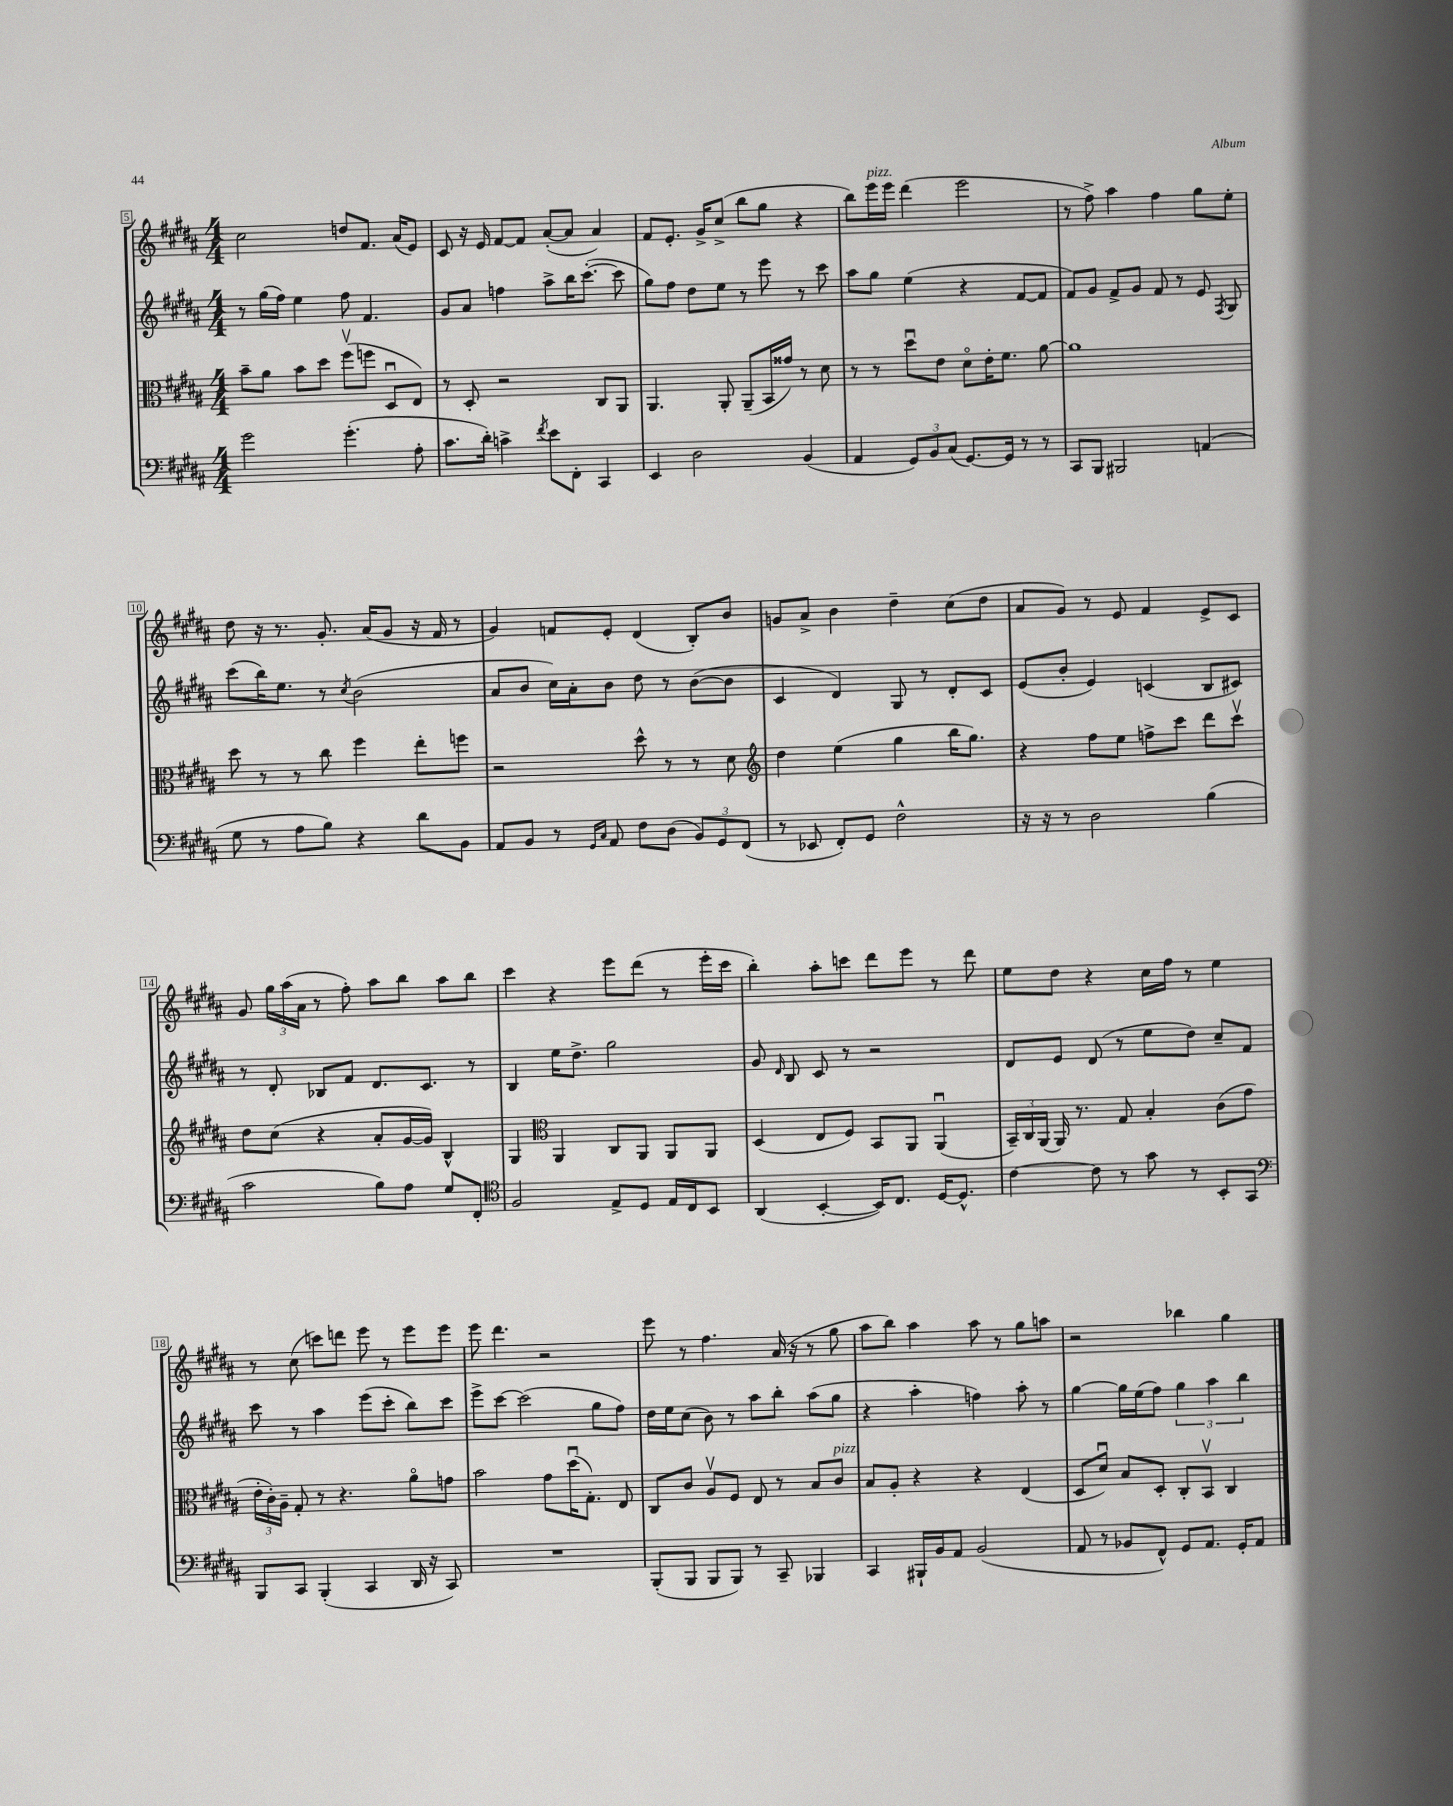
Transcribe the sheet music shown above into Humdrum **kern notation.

**kern	**kern	**kern	**kern
*staff4	*staff3	*staff2	*staff1
*clefF4	*clefC3	*clefG2	*clefG2
*k[f#c#g#d#a#]	*k[f#c#g#d#a#]	*k[f#c#g#d#a#]	*k[f#c#g#d#a#]
*M4/4	*M4/4	*M4/4	*M4/4
2g#	8b~	8r	2cc#
.	8a#	(16gg#	.
.	.	16ff#)	.
.	8b	4ee	.
.	8dd#	.	.
(4.g#'	(8ff#v	8ff#	8dd
.	8ff	4.f#	8.f#
.	8D#u	.	.
.	.	.	(16a#
8A#'	8E)	.	8e)
=	=	=	=
8.c#	8r	8g#	8c#
.	8D#'	8a#	16r
16d#')	.	.	16e
4c^	2r	4ff	[8f#
.	.	.	8f#]
8qf#	.	.	.
8e	.	8aa#^	([8a#'
8FF#'	.	16bb	8a#]
.	.	([8.ccc#'	.
4CC#	8C#	.	4a#)
.	8AA#	8ccc#]	.
=	=	=	=
4EE	4.AA#	8gg#)	8f#
.	.	8ff#	8.e'
2D#	.	8dd#	.
.	.	.	16g#^
.	8AA#'	8ee	(8cc#^
.	(8AA#~	8r	8bb
.	16BB	8eee	8gg#
.	16g##)	.	.
(4BB	8r	8r	4r
.	8d#	8ccc#	.
=	=	=	=
4AA#	8r	8aa#	8bb)
.	8r	8gg#	16eee
.	.	.	16eee
12GG#)	8dd#u	(4ee	(4ddd#
12BB	.	.	.
.	8e	.	.
(12C#	.	.	.
[8.GG#)	8d#o	4r	2eee
.	16e'	.	.
16GG#]	8.f#	.	.
8r	.	[8f#	.
8r	[8a#	8f#]	.
=	=	=	=
8CC#	1a#]	8f#)	8r
8BBB	.	8g#	8ff#^)
2BBB#	.	8f#^	4aa#
.	.	8g#	.
.	.	8f#	4ff#
.	.	8r	.
(4AA	.	8e	8gg#
.	.	8qF#	.
.	.	8G#	8ee'
=	=	=	=
8G#	8dd#	(8ccc#	8dd#
8r	8r	16bb)	16r
.	.	8.ee	8.r
8A#	8r	.	.
8B)	8cc#	8r	8.g#'
.	.	8qcc#	.
4r	4ff#	(2b	.
.	.	.	(16a#
.	.	.	8g#
8d#	8ee'	.	16r
.	.	.	16f#
8BB	8ff	.	8r
=	=	=	=
8AA#	2r	8a#	4g#)
8BB	.	8b	.
8r	.	16cc#)	8f
.	.	16a#'	.
16qqGG#	.	.	.
16qqC#	.	.	.
8AA#	.	8b	8e'
8F#	8dd#^^	8dd#	(4d#
(8D#	8r	8r	.
12BB)	8r	([8b	8B')
12GG#	.	.	.
.	8d#	8b]	8b
(12FF#	.	.	.
=	=	=	=
*	*clefG2	*	*
8r	4dd#	4c#	8g
8EE-	.	.	8a#^
8FF#')	(4ee	4d#)	4b
8GG#	.	.	.
2F#^^	4gg#	8G#	4dd#~
.	.	8r	.
.	16bb	8d#'	(8cc#
.	8.gg#)	.	.
.	.	8c#	8dd#
=	=	=	=
16r	4r	(8e	8a#
16r	.	.	.
8r	.	8b'	8g#)
2D#	8ff#	4e)	8r
.	8ee	.	8e
.	8ff^	(4c	4f#
.	8ccc#	.	.
(4B	8ddd#	8B	8e^
.	8ccc#v	8c#)	8c#
=	=	=	=
2c#	8dd#	8r	8g#
.	(8cc#	8d#'	24gg#
.	.	.	(24aa#
.	.	.	24a#
.	4r	8B-	8r
.	.	8f#	8ff#')
8B)	8a#'	8.d#	8aa#
8A#	[16g#	.	8bb
.	16g#])	8.c#	.
8G#	4B^^	.	8aa#
8FF#'	.	8r	8bb
=	=	=	=
*clefC4	*	*	*
2F#	4G#	4B	4ccc#
*	*clefC3	*	*
.	4AA#	16ee	4r
.	.	8.dd#^	.
8E^	8C#	2gg#	8eee
8D#	8AA#	.	(8ddd#
16E	8AA#	.	8r
16C#	.	.	.
8BB	8AA#	.	16eee'
.	.	.	16ccc#
=	=	=	=
(4AA#	(4D#	8g#	4bb')
.	.	16qqd#	.
.	.	8B	.
[4BB'	8E	8c#	8aa#'
.	8F#)	8r	8ccc
16BB])	8BB	2r	8ddd#
8.C#	.	.	.
.	8AA#	.	8eee
[16D#	(4AA#u	.	8r
8.D#^^]	.	.	.
.	.	.	8ddd#
=	=	=	=
[4c#	24BB~)	8d#	8ee
.	24C#	.	.
.	(24AA#	.	.
.	16AA#)	8e	8dd#
.	8.r	.	.
8c#]	.	(8d#	4r
8r	8G#	8r	.
8g#	4B'	8ee	16cc#
.	.	.	16ff#
8r	.	8dd#)	8r
8BB'	(8c#	8cc#~	4ee
8GG#	8g#	8f#	.
=	=	=	=
*clefF4	*	*	*
8BBB	24e'	8ccc#	8r
.	24c#')	.	.
.	24A#~	.	.
8CC#	8G#'	8r	(8cc#
(4BBB'	8r	4aa#	8ccc)
.	4.r	.	8ddd
4CC#	.	(8eee	8eee
.	.	8ccc#'	8r
16DD#	8a#o	8bb)	8eee
16r	.	.	.
8CC#)	8g	8ccc#	8eee
=	=	=	=
1r	2b	8eee^	8eee
.	.	[8ccc#	4.ddd#
.	.	(2ccc#]	.
.	8g#	.	2r
.	(16dd#u	.	.
.	8.G#')	.	.
.	.	8gg#	.
.	8E	8ff#)	.
=	=	=	=
(8BBB'	8C#	16dd#	8eee
.	.	16ee	.
8BBB	8c#	(8cc#	8r
8BBB	8A#v	8b)	4.ff#
8BBB)	8F#	8r	.
8r	8E	8aa#	.
8CC#~	8r	8bb'	(16a#
.	.	.	16r
4BBB-	8B	(8aa#	8r
.	8c#	8gg#	8gg#
=	=	=	=
4CC#	8B	4r	8aa#
.	8A#'	.	8bb)
16BBB#`	4r	4aa#'	4aa#
16BB	.	.	.
8AA#	.	.	.
(2BB	4r	4ff)	8aa#
.	.	.	8r
.	(4E	8aa#'	8gg#
.	.	8r	8aa
=	=	=	=
8AA#	8D#	[4gg#	2r
8r	8d#u)	.	.
8BB-	8B	16gg#]	.
.	.	(16ee	.
8FF#^^)	8D#'	8ff#)	.
8GG#	8C#'	6gg#	4bb-
8.AA#	8BBv	.	.
.	.	6aa#	.
.	4C#	.	4gg#
16GG#'	.	.	.
.	.	6bb	.
8AA#	.	.	.
==	==	==	==
*-	*-	*-	*-
